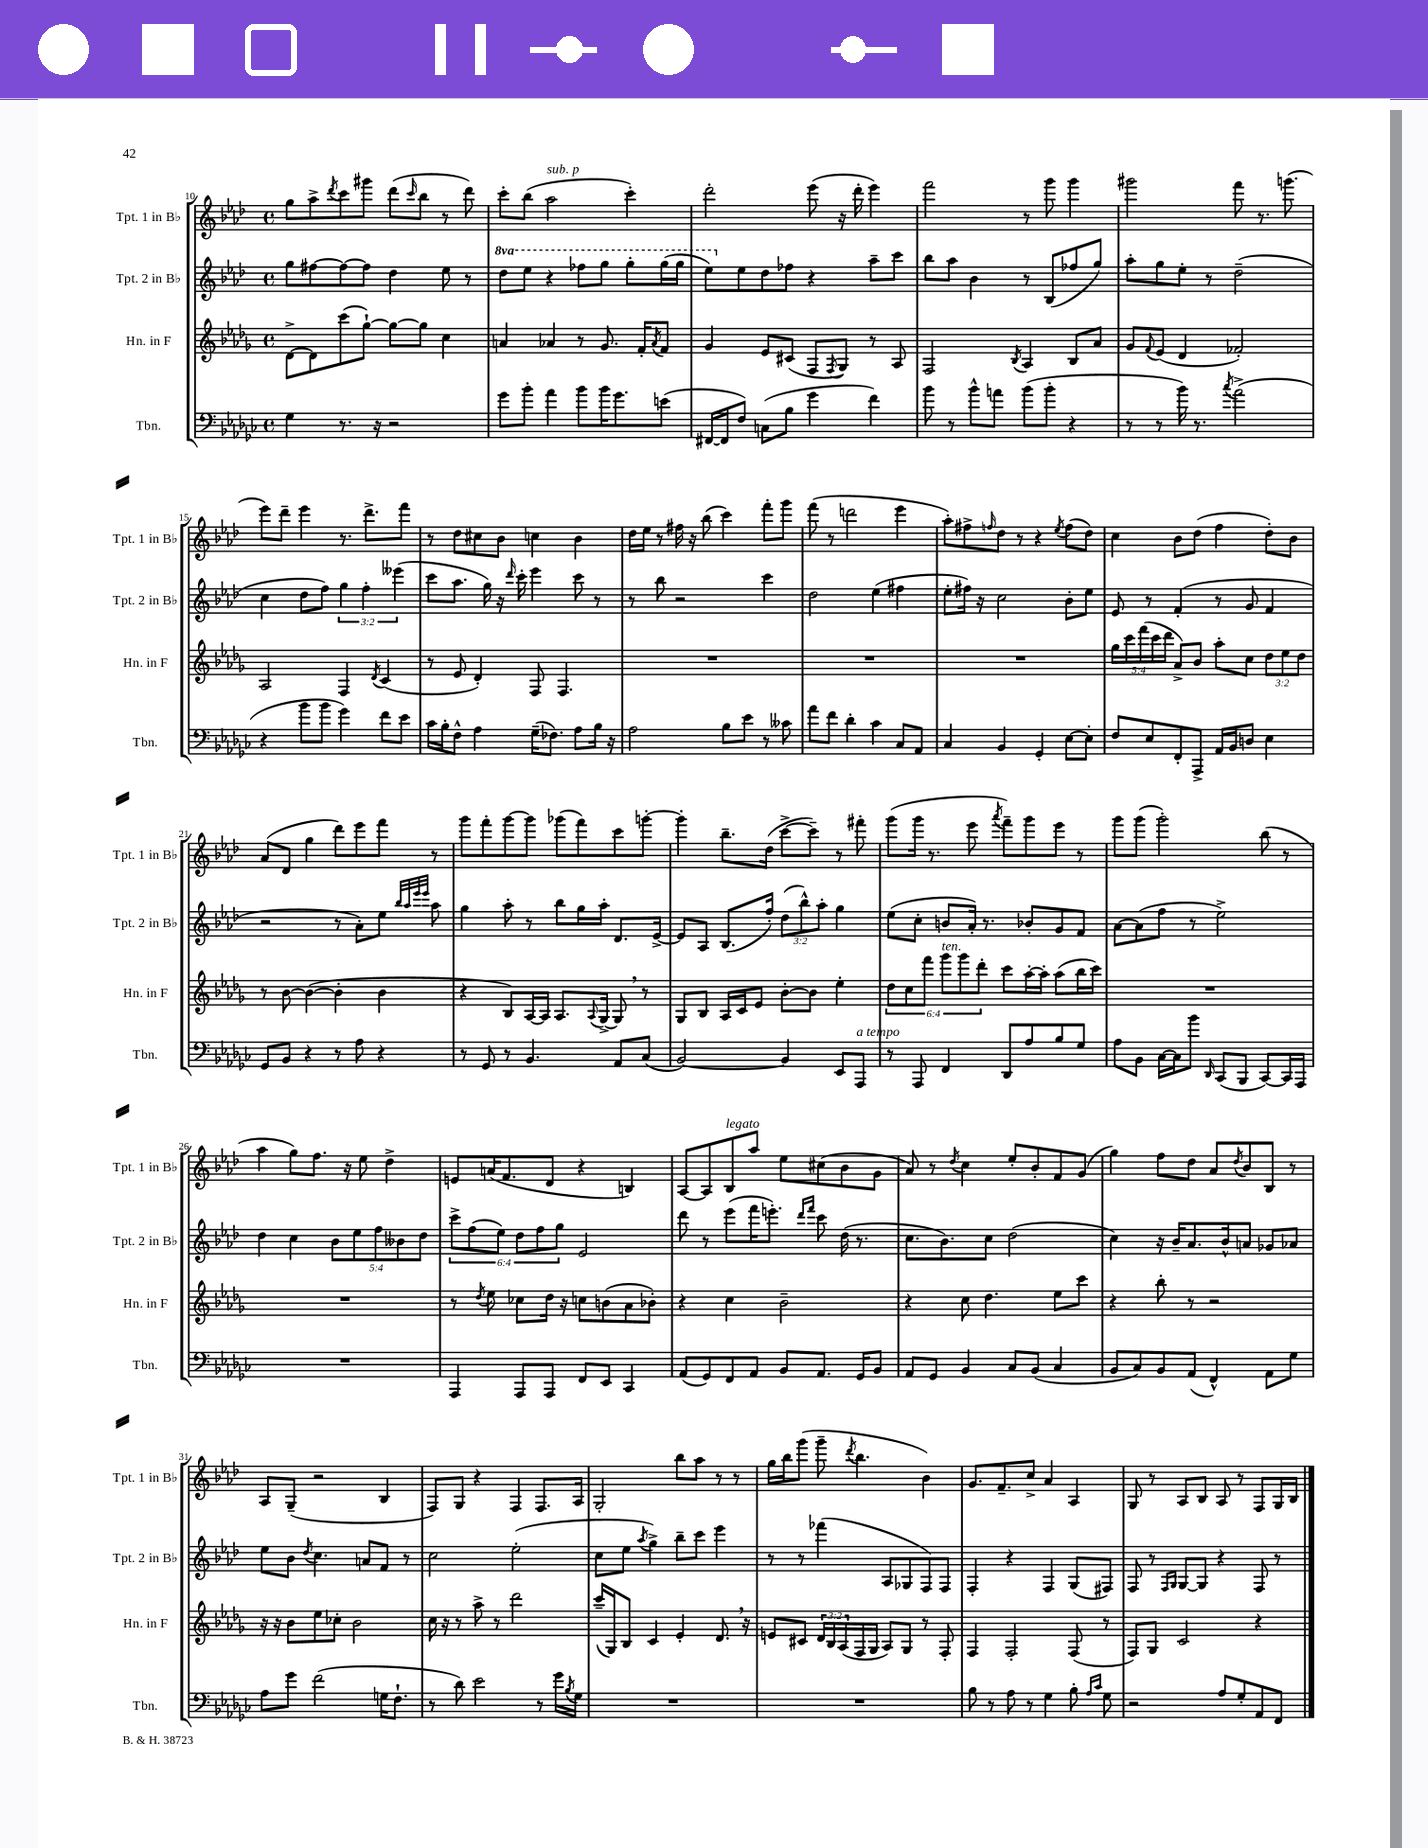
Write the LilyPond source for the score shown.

<<
\new StaffGroup <<
\new Staff = "s0" \with { instrumentName = "Tpt. 1 in Bb" shortInstrumentName = "Tpt. 1 in Bb" } {
    \clef treble \key aes \major \defaultTimeSignature \time 4/4
    g''8 aes''8-> \acciaccatura { des'''8 } c'''8 gis'''8 des'''8( \grace { c'''16 } bes''8 r8 des'''8) |
    c'''8-. bes''8( aes''2^\markup { \italic "sub. p" } c'''4-.) |
    des'''2-. ees'''8( r16 des'''16-. ees'''4) |
    f'''2 r8 g'''8 g'''4 |
    gis'''2 f'''8 r8. g'''8.( |
    ees'''8) des'''8-- ees'''4 r8. des'''8.-> f'''8 |
    r8 des''8 cis''8 bes'8 c''4 bes'4 |
    des''16 ees''16 r8 fis''16 r16 bes''8( c'''4) f'''8-. g'''8 |
    f'''8( r8 d'''2 ees'''4 |
    aes''8-.) fis''8-> \grace { f''16 } des''8 r8 r4 \acciaccatura { ees''8 } f''8( des''8) |
    c''4 bes'8 des''8( f''4 des''8-.) bes'8 |
    aes'8( des'8 g''4 des'''8) ees'''8 f'''8 r8 |
    g'''8 f'''8-. g'''8~ g'''8 ges'''8( f'''8) c'''8 g'''8~-. |
    g'''4-. bes''8.-- des''16( c'''8~-> c'''8--) r8 fis'''8-. |
    g'''8( g'''16 r8. ees'''8 \acciaccatura { aes'''8 } f'''8--) g'''8 ees'''8 r8 |
    g'''8 g'''8( g'''2-.) bes''8( r8 |
    aes''4 g''8) f''8. r16 ees''8 des''4-> |
    e'8 a'16( f'8. des'8 r4 b4) |
    aes8~ aes8 bes8^\markup { \italic "legato" } aes''8 ees''8 cis''8( bes'8 g'8 |
    aes'8) r8 \acciaccatura { des''8 } c''4 ees''8-. bes'8-. f'8 g'8( |
    g''4) f''8 des''8 aes'8 \acciaccatura { des''8 } bes'8 bes8 r8 |
    aes8 g8--( r2 bes4 |
    f8) g8 r4 f4 f8. aes16 |
    g2-. bes''8 aes''8 r8 r8 |
    g''16 bes''16 g'''8( g'''8-- \acciaccatura { des'''8 } bes''4. bes'4) |
    g'8. f'8.-- c''8-> aes'4 aes4 |
    g8 r8 aes8 bes8 aes8 r8 f8 g16 bes16 \bar "|." |
}
\new Staff = "s1" \with { instrumentName = "Tpt. 2 in Bb" shortInstrumentName = "Tpt. 2 in Bb" } {
    \clef treble \key aes \major \defaultTimeSignature \time 4/4 \override Staff.TupletNumber.text = #tuplet-number::calc-fraction-text \set Staff.ottavationMarkups = #ottavation-simple-ordinals
    g''8 fis''8~ fis''8~ fis''8 des''4 ees''8 r8 |
    \ottava #1 des'''8 ees'''8 r4 fes'''8 g'''8 g'''8-. g'''16( g'''16 |
    ees'''8) \ottava #0 ees''8 des''8 fes''8 r4 aes''8-- c'''8 |
    bes''8 aes''8 bes'4 r8 bes8( fes''8 g''8) |
    aes''8-. g''8 ees''8-. r8 des''2--( |
    c''4 des''8 f''8) \tuplet 3/2 { g''4 f''4-. eeses'''4( } |
    c'''8 aes''8. g''16) r16 \grace { des'''16 } c'''16-. ees'''4 c'''8 r8 |
    r8 bes''8 r2 c'''4 |
    des''2 ees''4( fis''4 |
    ees''8-. fis''16) r16 c''2 bes'8-. ees''8 |
    ees'8 r8 f'4-.( r8 g'8 f'4 |
    r2 r8 aes'8-.) ees''8 \grace { bes''32 aes''32 ees'''32 ees'''32 } aes''8 |
    g''4 aes''8-. r8 bes''8 g''16 aes''16-. des'8. ees'16~-> |
    ees'8 aes8 bes8.( f''16-.) \tuplet 3/2 { des''8( bes''8-^) aes''8-. } g''4 |
    ees''8( c''8-. b'8 aes'16-.) r8. bes'8-. g'8 f'8 |
    aes'8~ aes'8( f''8 r8 ees''2->) |
    des''4 c''4 \tuplet 5/4 { bes'8 ees''8 f''8 beses'8 des''8 } |
    \tuplet 6/4 { c'''8-> f''8( ees''8) des''8 f''8 g''8 } ees'2 |
    des'''8 r8 ees'''8( f'''16 e'''8.-.) \grace { des'''16 f'''16 } c'''8 des''16( r8. |
    c''8. bes'8.) c''8 des''2( |
    c''4) r16 bes'16-- aes'8. bes'16-^ a'8 ges'8 aes'8 |
    ees''8 bes'8 \acciaccatura { des''8 } c''4. a'8 f'8 r8 |
    c''2 ees''2-.( |
    c''8 ees''8 \acciaccatura { aes''8 } g''4->) bes''8-- c'''8 ees'''4 |
    r8 r8 fes'''4( aes8 ges8 f8) f8 |
    f4-. r4 f4 g8( fis8) |
    f8 r8 \grace { f16 g16 } g8~ g8 r4 f8 r8 \bar "|." |
}
\new Staff = "s2" \with { instrumentName = "Hn. in F" shortInstrumentName = "Hn. in F" } {
    \clef treble \key des \major \defaultTimeSignature \time 4/4 \override Staff.TupletNumber.text = #tuplet-number::calc-fraction-text
    des'8~-> des'8 c'''8( ges''8~-!) ges''8~ ges''8 c''4 |
    a'4 aes'4 r8 ges'8. f'16-. \acciaccatura { aes'8 } f'8 |
    ges'4 ees'8 cis'8( f8 \acciaccatura { f8 } ges8) r8 aes8 |
    f2 \acciaccatura { bes8 } aes4 bes8 aes'8 |
    ges'8 \appoggiatura { f'8 } ees'8( des'4 fes'2-.) |
    aes2 f4 \acciaccatura { des'8 } c'4( |
    r8 ees'8 des'4-.) f8 f4. |
    R1 |
    R1 |
    R1 |
    \tuplet 5/4 { ges''16 c'''16 f'''16( c'''16 des'''16 } aes'8->) bes'8 aes''8-. c''8 \tuplet 3/2 { des''8 ees''8 des''8 } |
    r8 bes'8~ bes'4~( bes'4-. bes'4 |
    r4 bes8) aes16~ aes16 aes8. \appoggiatura { aes8 } ges16~-> ges8 \breathe r8 |
    ges8 bes8 aes16 c'16 ees'8 bes'8~-. bes'8 ees''4-. |
    \tuplet 6/4 { des''8 c''8 f'''8 ges'''8^\markup { \italic "ten." } ges'''8 des'''8-. } c'''8 aes''16~-. aes''16-. aes''8( bes''16 c'''16) |
    R1 |
    R1 |
    r8 \acciaccatura { des''8 } ees''8 ces''8 des''16 r16 c''8 b'8( aes'8 bes'8-.) |
    r4 c''4 bes'2-- |
    r4 c''8 des''4. ees''8 c'''8 |
    r4 bes''8-. r8 r2 |
    r16 r16 bes'8 ees''8 ces''8-. bes'2 |
    c''16 r16 r8 aes''8-> r8 des'''2 |
    c'''16--( ges16) bes8 c'4 ees'4-. des'8. \breathe r16 |
    e'8 cis'8 \tuplet 3/2 { des'16 bes16 aes16( } f16 ges16 aes8) ges8 r8 f8-. |
    f4 f2-. f8( r8 |
    f8) ges8 c'2 r4 \bar "|." |
}
\new Staff = "s3" \with { instrumentName = "Tbn." shortInstrumentName = "Tbn." } {
    \clef bass \key ges \major \defaultTimeSignature \time 4/4
    ges4 r8. r16 r2 |
    ges'8 bes'8-. aes'4 bes'8 bes'16 ges'8. e'8( |
    fis,16~ fis,16 f8) c8( bes8 ges'4 f'4) |
    bes'8 r8 bes'8-^ a'8 bes'8( bes'8-. r4 |
    r8 r8 bes'16) r8. \acciaccatura { ces''8 } aes'2->( |
    r4 bes'8 bes'8 ges'4) f'8 ees'8 |
    ces'16 bes16-. f8-^ aes4 ges16--( fes8.) aes8 bes16 r16 |
    aes2 bes8 ees'8 r8 ceses'8 |
    aes'8 f'8 des'4-. ces'4 ces8 aes,8 |
    ces4 bes,4 ges,4-. ees8~ ees8-. |
    f8 ees8 f,8-. aes,,8-> aes,16 bes,16 d8 ees4 |
    ges,8 bes,8 r4 r8 aes8 r4 |
    r8 ges,8 r8 bes,4. aes,8 ces8( |
    bes,2~) bes,4 ees,8 aes,,8^\markup { \italic "a tempo" } |
    r8 aes,,8 f,4 des,8 aes8 bes8 ges8 |
    aes8 bes,8 ces16~ ces16 bes'8 \grace { des,16 } ces,8( bes,,8 ces,8~) ces,16 aes,,16 |
    R1 |
    aes,,4 aes,,8 aes,,8 f,8 ees,8 ces,4 |
    aes,8( ges,8) f,8 aes,8 bes,8 aes,8. ges,16 bes,8 |
    aes,8 ges,8 bes,4 ces8 bes,8( ces4 |
    bes,8 ces8) bes,8 aes,8( f,4-^) aes,8 ges8 |
    aes8 ges'8 f'2( g16 f8.-! |
    r8 des'8) ees'2 r8 ges'16 \acciaccatura { bes8 } ges16 |
    R1 |
    R1 |
    bes8 r8 aes8 r8 ges4 bes8-. \grace { aes16 ces'16 } ges8 |
    r2 aes8 ges8-. aes,8 f,8 \bar "|." |
}
>>
>>
\layout { \context { \Score currentBarNumber = #10 } }
